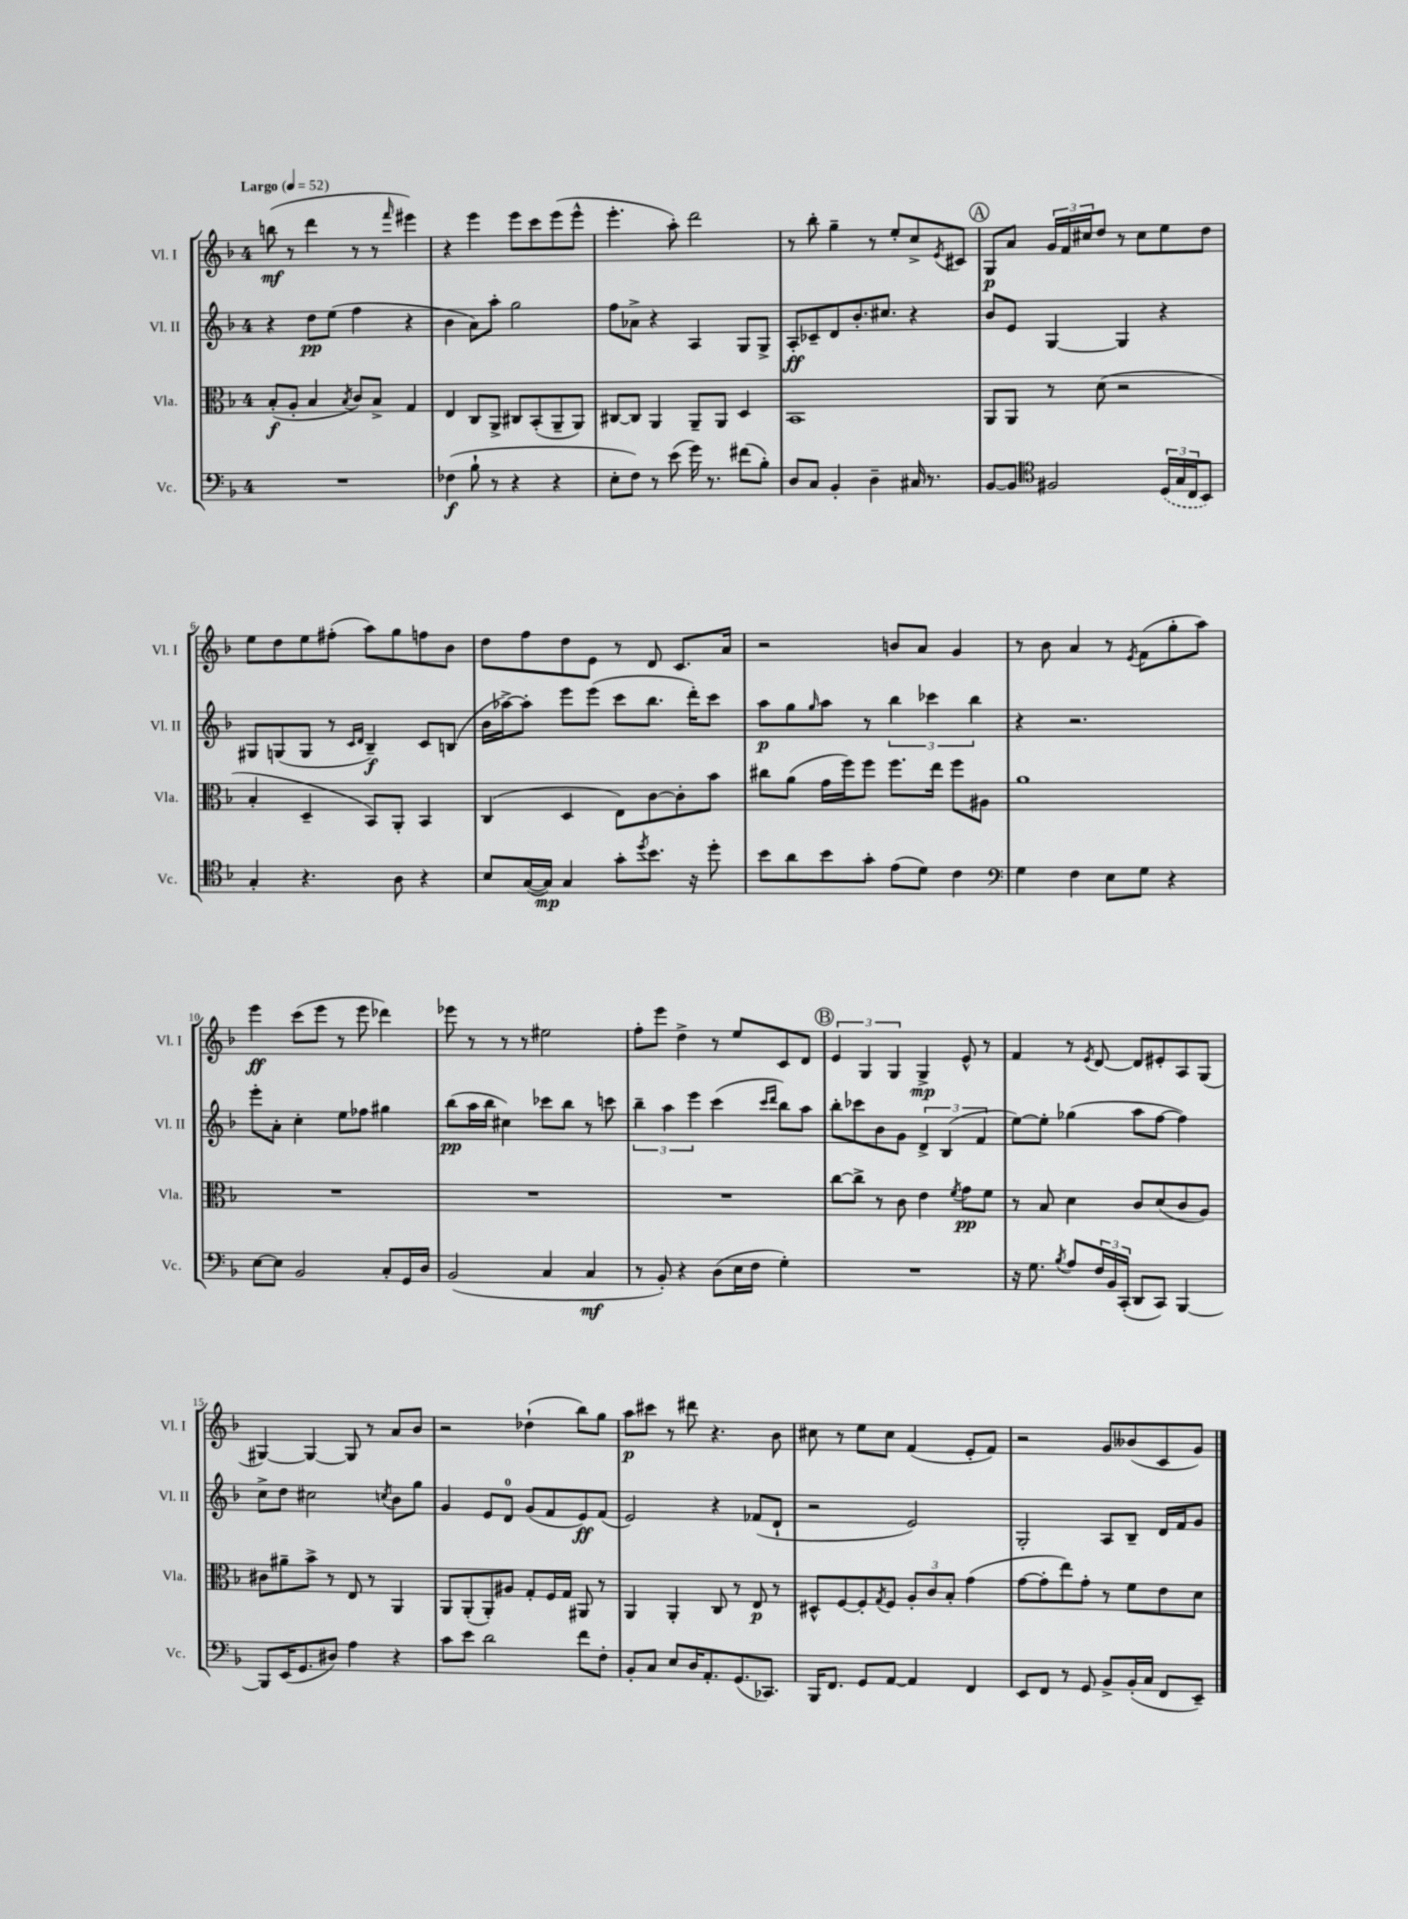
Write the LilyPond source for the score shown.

<<
\new StaffGroup <<
\new Staff = "s0" \with { instrumentName = "Vl. I" shortInstrumentName = "Vl. I" } {
    \clef treble \key f \major \once \override Staff.TimeSignature.style = #'single-digit \time 4/4 \tempo "Largo" 4 = 52
    b''8\mf( r8 d'''4 r8 r8 \grace { f'''16 } eis'''4) |
    r4 e'''4 e'''8 c'''8 e'''8( e'''8-^ |
    e'''4.-. a''8-.) d'''2 |
    r8 bes''8-. g''4-- r8 e''8-. c''8-> \acciaccatura { e'8 } cis'8 |
    \mark \markup { \circle "A" } g8\p a'8 \tuplet 3/2 { g'16 f'16 cis''16 } d''8 r8 cis''8 e''8 d''8 |
    e''8 d''8 e''8 fis''8-.( a''8) g''8 f''8 bes'8 |
    d''8 f''8 d''8 e'8 r8 d'8 c'8. a'16 |
    r2 b'8 a'8 g'4 |
    r8 bes'8 a'4 r8 \acciaccatura { e'8 } f'8( g''8-. a''8) |
    e'''4\ff c'''8( e'''8 r8 e'''8 des'''4) |
    ees'''8 r8 r8 r8 eis''2 |
    f''8-. e'''8 d''4-> r8 e''8 c'8 d'8 |
    \mark \markup { \circle "B" } \tuplet 3/2 { e'4 g4 g4 } g4->\mp e'8-^ r8 |
    f'4 r8 \acciaccatura { e'8 } d'8~ d'8 eis'8-. a8 g8( |
    gis4~) gis4~ gis8 r8 a'8 bes'8 |
    r2 des''4-!( bes''8) g''8 |
    a''8\p cis'''8 r8 dis'''8 r4. bes'8 |
    cis''8 r8 e''8 cis''8 f'4( e'8-. f'8) |
    r2 g'8 beses'8( c'8 g'8) \bar "|." |
}
\new Staff = "s1" \with { instrumentName = "Vl. II" shortInstrumentName = "Vl. II" } {
    \clef treble \key f \major \once \override Staff.TimeSignature.style = #'single-digit \time 4/4
    r4 d''8\pp e''8( f''4 r4 |
    bes'4 a'8) a''8-. g''2 |
    f''8 aes'8-> r4 a4 g8 g8-> |
    a8-.\ff ces'8-- d'8 bes'8.-. cis''8. r4 |
    \mark \markup { \circle "A" } bes'8 e'8 g4~ g4 r4 |
    gis8 g8( g8 r8 \grace { c'16 d'16 } bes4--\f) c'8 b8( |
    bes'16 aes''16~->) aes''8-. e'''8 e'''8( c'''8 bes''8. d'''16-.) c'''8 |
    a''8\p g''8 \grace { g''16 } a''8 r8 \tuplet 3/2 { bes''4 ces'''4 bes''4 } |
    r4 r2. |
    e'''8-. a'8-. c''4-. e''8 fes''8 gis''4 |
    bes''8\pp( a''16 bes''16 cis''4) ces'''8 bes''8 r8 c'''8 |
    \tuplet 3/2 { bes''4-- a''4 e'''4 } c'''4( \grace { c'''16 d'''16 } bes''8) a''8 |
    \mark \markup { \circle "B" } bes''8-. ces'''8 bes'8 g'8 \tuplet 3/2 { d'4-> bes4( f'4 } |
    e''8~) e''8-. ges''4( a''8 f''8~ f''4) |
    c''8-> d''8 cis''2 \acciaccatura { c''8 } bes'8 g''8 |
    g'4 e'8 d'8-0 g'8( f'8 e'8\ff) f'8( |
    e'2) r4 fes'8( d'8-! |
    r2 e'2) |
    g2-. a8 bes8-- d'16 f'16 g'8 \bar "|." |
}
\new Staff = "s2" \with { instrumentName = "Vla." shortInstrumentName = "Vla." } {
    \clef alto \key f \major \once \override Staff.TimeSignature.style = #'single-digit \time 4/4
    bes8-.\f( a8-. bes4 \acciaccatura { bes8 } c'8) bes8-> g4 |
    e4 c8 a,8-> cis8 bes,8-.( a,8-- a,8) |
    cis8~ cis8 a,4 a,8-- a,8 d4 |
    bes,1 |
    \mark \markup { \circle "A" } a,8 a,8 r8 d'8( r2 |
    bes4-. d4-- bes,8) a,8-. bes,4 |
    c4( d4 e8) c'8~ c'8-. bes'8 |
    cis''8 a'8( g'16 f''16) f''8 f''8. e''16 f''8 ais8 |
    a'1 |
    R1 |
    R1 |
    R1 |
    \mark \markup { \circle "B" } c''8~ c''8-> r8 c'8 e'4 \acciaccatura { f'8 } g'8\pp f'8 |
    r8 bes8 d'4 c'8 d'8( c'8 a8) |
    cis'8 ais'8-- bes'8-> r8 e8 r8 a,4 |
    a,8 a,8-.( a,8-.) ais8 g8-. f16 g16 ais,8 r8 |
    a,4 a,4-. c8 r8 e8\p r8 |
    dis8-^ f8~ f8-. \acciaccatura { g8 } f8 \tuplet 3/2 { a8-. c'8 bes8-. } g'4( |
    g'8~ g'8-. e''8) g'8-. r8 f'8 e'8 d'8 \bar "|." |
}
\new Staff = "s3" \with { instrumentName = "Vc." shortInstrumentName = "Vc." } {
    \clef bass \key f \major \once \override Staff.TimeSignature.style = #'single-digit \time 4/4
    R1 |
    fes4\f( bes8-! r8 r4 r4 |
    e8-. f8) r8 e'8( g'16) r8. fis'8( bes8-.) |
    d8 c8 bes,4-. d4-- cis16 r8. |
    \mark \markup { \circle "A" } bes,8~ bes,8 \clef tenor fis2 \tuplet 3/2 { \once \slurDashed d16( g16 c16 } bes,8) |
    g4-. r4. a8 r4 |
    bes8 g16~( g16\mp) g4 g'8-. \acciaccatura { d''8 } bes'8. r16 d''8-. |
    bes'8 a'8 bes'8 g'8-. e'8( d'8) c'4 |
    \clef bass g4 f4 e8 g8 r4 |
    e8~ e8 bes,2 c8-. g,16 d16 |
    bes,2( c4 c4\mf |
    r8 bes,8-.) r4 d8( e16 f16 g4-.) |
    \mark \markup { \circle "B" } R1 |
    r16 g8. \acciaccatura { bes8 } a8 \tuplet 3/2 { f16 bes,16 c,16-.( } d,8 c,8) bes,,4~ |
    bes,,8 e,16( g,8. dis8) a4 r4 |
    c'8 e'8 d'2 f'8 f8-. |
    bes,8-. c8 e8 d16 a,8.-. g,8.( ces,8.) |
    bes,,16 f,8. g,8 a,8~ a,4 f,4 |
    e,8 f,8 r8 g,8 bes,8-> bes,16-.( c16 f,8 e,8--) \bar "|." |
}
>>
>>
